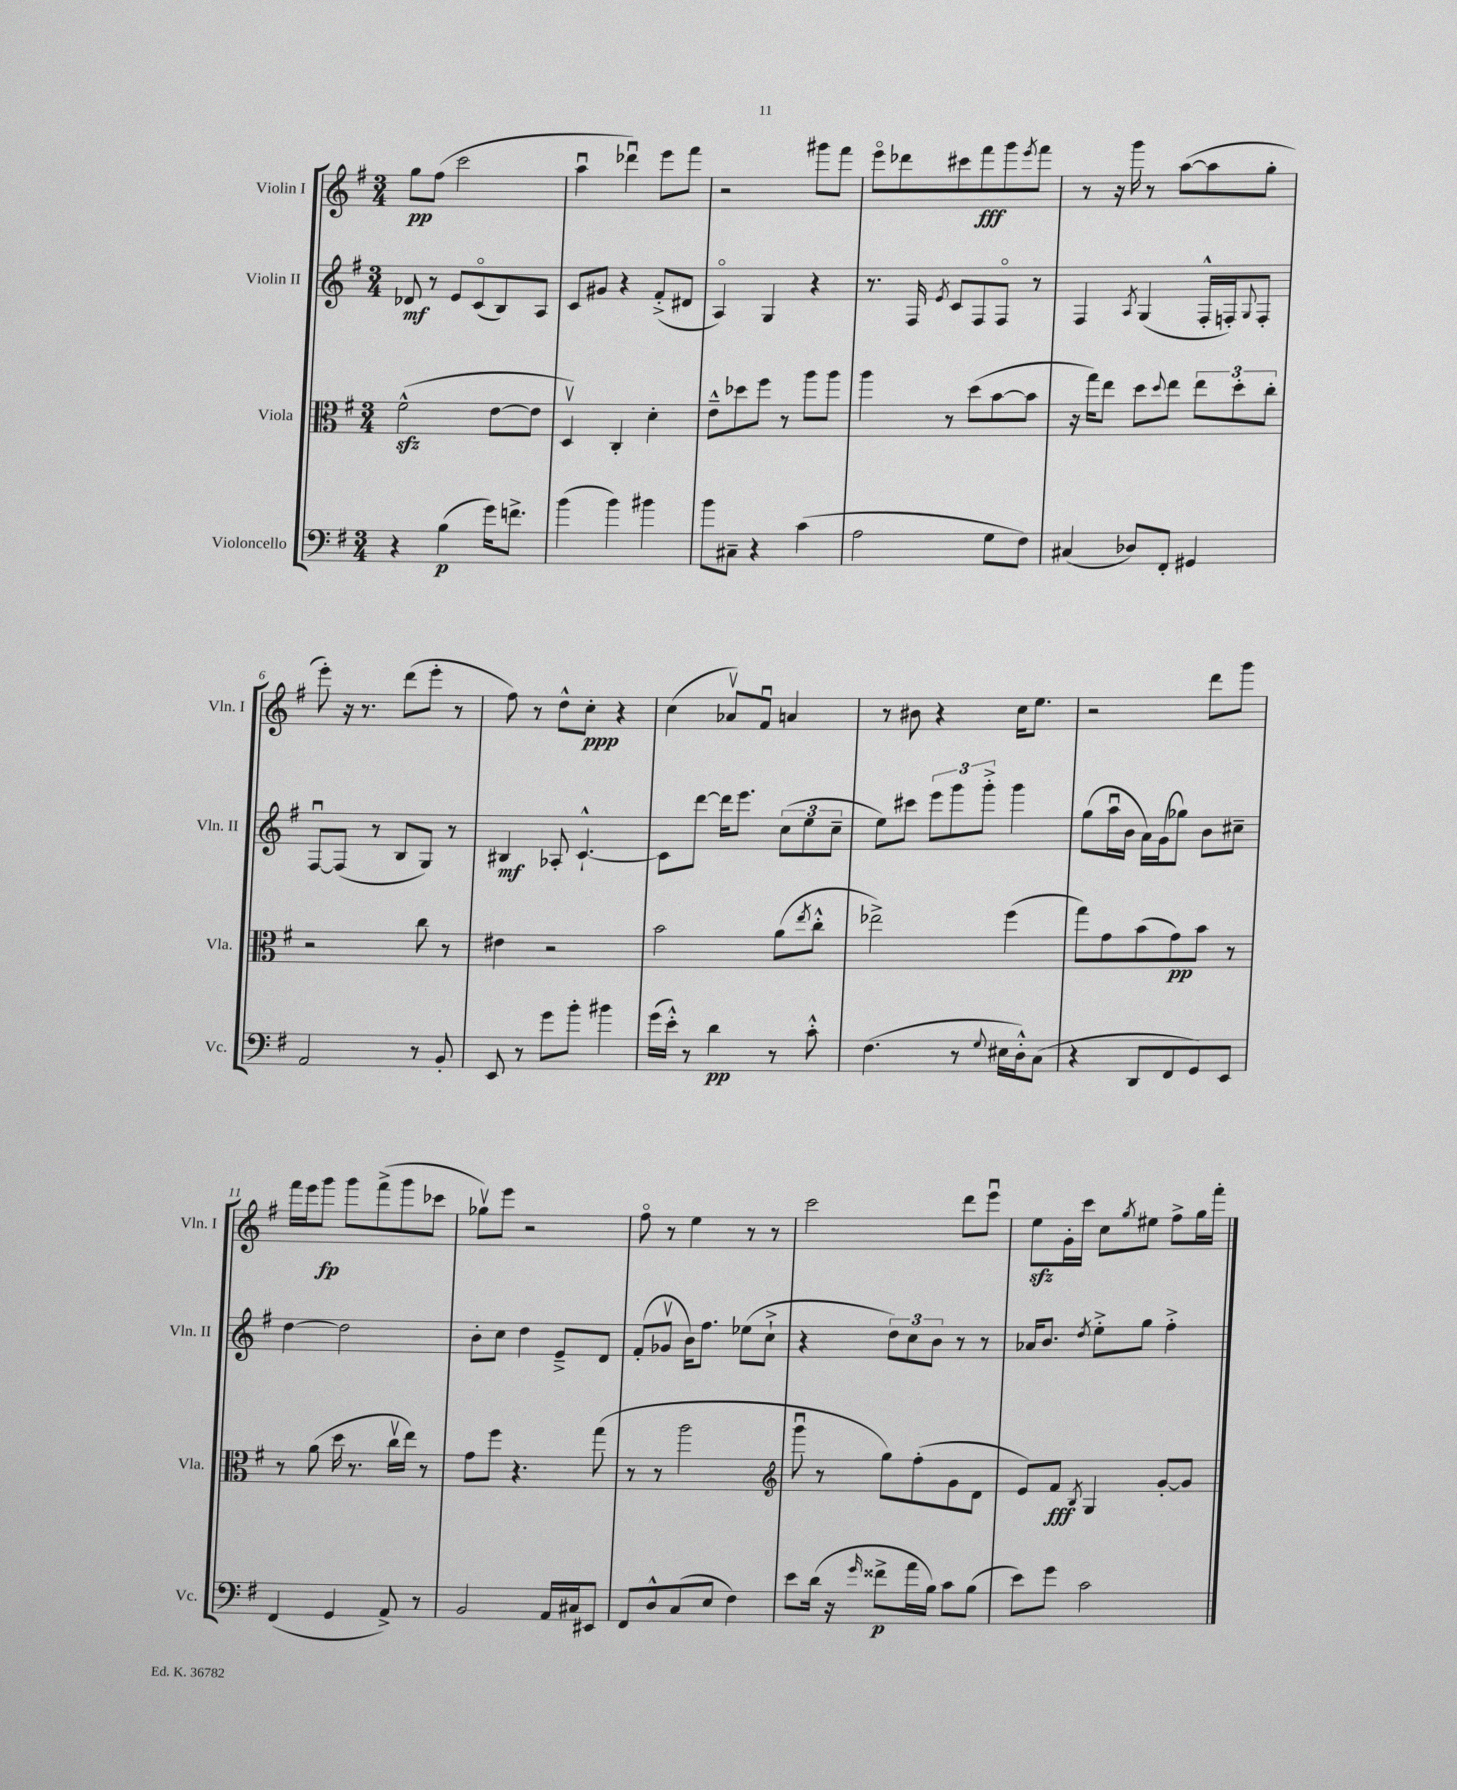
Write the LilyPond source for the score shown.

<<
\new StaffGroup <<
\new Staff = "s0" \with { instrumentName = "Violin I" shortInstrumentName = "Vln. I" } {
    \clef treble \key g \major \numericTimeSignature \time 3/4
    g''8\pp fis''8( c'''2 |
    a''4\downbow des'''4\downbow) e'''8 fis'''8 |
    r2 gis'''8 fis'''8 |
    e'''8\flageolet des'''8 cis'''8 fis'''8\fff g'''8 \acciaccatura { e'''8 } fis'''8 |
    r8 r16 g'''16 r8 a''8~( a''8 g''8-. |
    e'''8-.) r16 r8. d'''8( e'''8-. r8 |
    fis''8) r8 d''8-^ c''8-.\ppp r4 |
    c''4( aes'8\upbow) fis'8\downbow a'4 |
    r8 bis'8 r4 c''16 e''8. |
    r2 d'''8 g'''8 |
    fis'''16 e'''16 g'''8\fp g'''8 fis'''8->( g'''8 ces'''8 |
    ges''8\upbow) e'''8 r2 |
    fis''8\flageolet r8 e''4 r8 r8 |
    c'''2 d'''8 e'''8\downbow |
    e''8\sfz g'16-. c'''16 c''8 \acciaccatura { g''8 } eis''8 fis''8-> g''16 fis'''16-. \bar "|." |
}
\new Staff = "s1" \with { instrumentName = "Violin II" shortInstrumentName = "Vln. II" } {
    \clef treble \key g \major \numericTimeSignature \time 3/4
    des'8\mf r8 e'8 c'8\flageolet( b8) a8 |
    c'8 gis'8 r4 fis'8-.->( dis'8 |
    a4\flageolet) g4 r4 |
    r8. fis16 \acciaccatura { e'8 } c'8 fis8 fis8\flageolet r8 |
    fis4 \acciaccatura { a8 } g4( fis16-.-^ f16-.) \appoggiatura { g8 } f8-. |
    fis8~\downbow fis8( r8 b8 g8) r8 |
    bis4\mf aes8-. c'4.~-!-^ |
    c'8 d'''8~ d'''16 e'''8. \tuplet 3/2 { c''8( e''8 c''8-- } |
    e''8) cis'''8 \tuplet 3/2 { e'''8 g'''8 g'''8-.-> } g'''4 |
    g''8( a''16\downbow b'16 a'16) g'16( ges''8) b'8 cis''8-- |
    d''4~ d''2 |
    b'8-. c''8 d''4 e'8---> d'8 |
    fis'8-.( ges'8\upbow b'16) fis''8. ees''8( c''8-!-> |
    r4 \tuplet 3/2 { d''8) c''8 b'8 } r8 r8 |
    aes'16 b'8. \acciaccatura { d''8 } e''8-.-> g''8 fis''4-.-> \bar "|." |
}
\new Staff = "s2" \with { instrumentName = "Viola" shortInstrumentName = "Vla." } {
    \clef alto \key g \major \numericTimeSignature \time 3/4
    fis'2-^\sfz( e'8~ e'8 |
    d4\upbow) c4-. d'4-. |
    e'8---^ des''8 fis''8 r8 a''8 a''8 |
    a''4 r8 d''8( b'8~ b'8 |
    r16 g''16) e''8 d''8 \appoggiatura { d''8 } e''8 \tuplet 3/2 { e''8 d''8-. c''8-. } |
    r2 c''8 r8 |
    eis'4 r2 |
    b'2 a'8( \acciaccatura { e''8 } c''8-.-^ |
    ees''2->) fis''4( |
    g''8) g'8 b'8( g'8\pp) b'8 r8 |
    r8 a'8( d''16 r8. c''16\upbow e''16) r8 |
    g'8 fis''8 r4. g''8( |
    r8 r8 a''2 |
    \clef treble g'''8\downbow r8 g''8) fis''8-.( g'8 d'8 |
    e'8) fis'8\fff \acciaccatura { b8 } g4 g'8~-. g'8 \bar "|." |
}
\new Staff = "s3" \with { instrumentName = "Violoncello" shortInstrumentName = "Vc." } {
    \clef bass \key g \major \numericTimeSignature \time 3/4
    r4 b4\p( g'16) f'8.-> |
    b'4( b'4) bis'4 |
    b'8 cis8-- r4 c'4( |
    a2 g8 fis8) |
    cis4( des8) fis,8-. gis,4 |
    a,2 r8 b,8-. |
    e,8 r8 g'8 b'8-. bis'4 |
    g'16( e'16-.-^) r8 d'4\pp r8 c'8-.-^ |
    fis4.( r8 \appoggiatura { g8 } eis16 d16-.-^) c8( |
    r4 d,8 fis,8 g,8) e,8 |
    fis,4( g,4 a,8->) r8 |
    b,2 a,16 cis16 eis,8 |
    fis,8 d8-^ c8( e8 fis4) |
    e'8 d'16( r16 \grace { g'16 } fisis'8->\p a'16 b16) c'8 b8( |
    e'8) g'8 c'2 \bar "|." |
}
>>
>>
